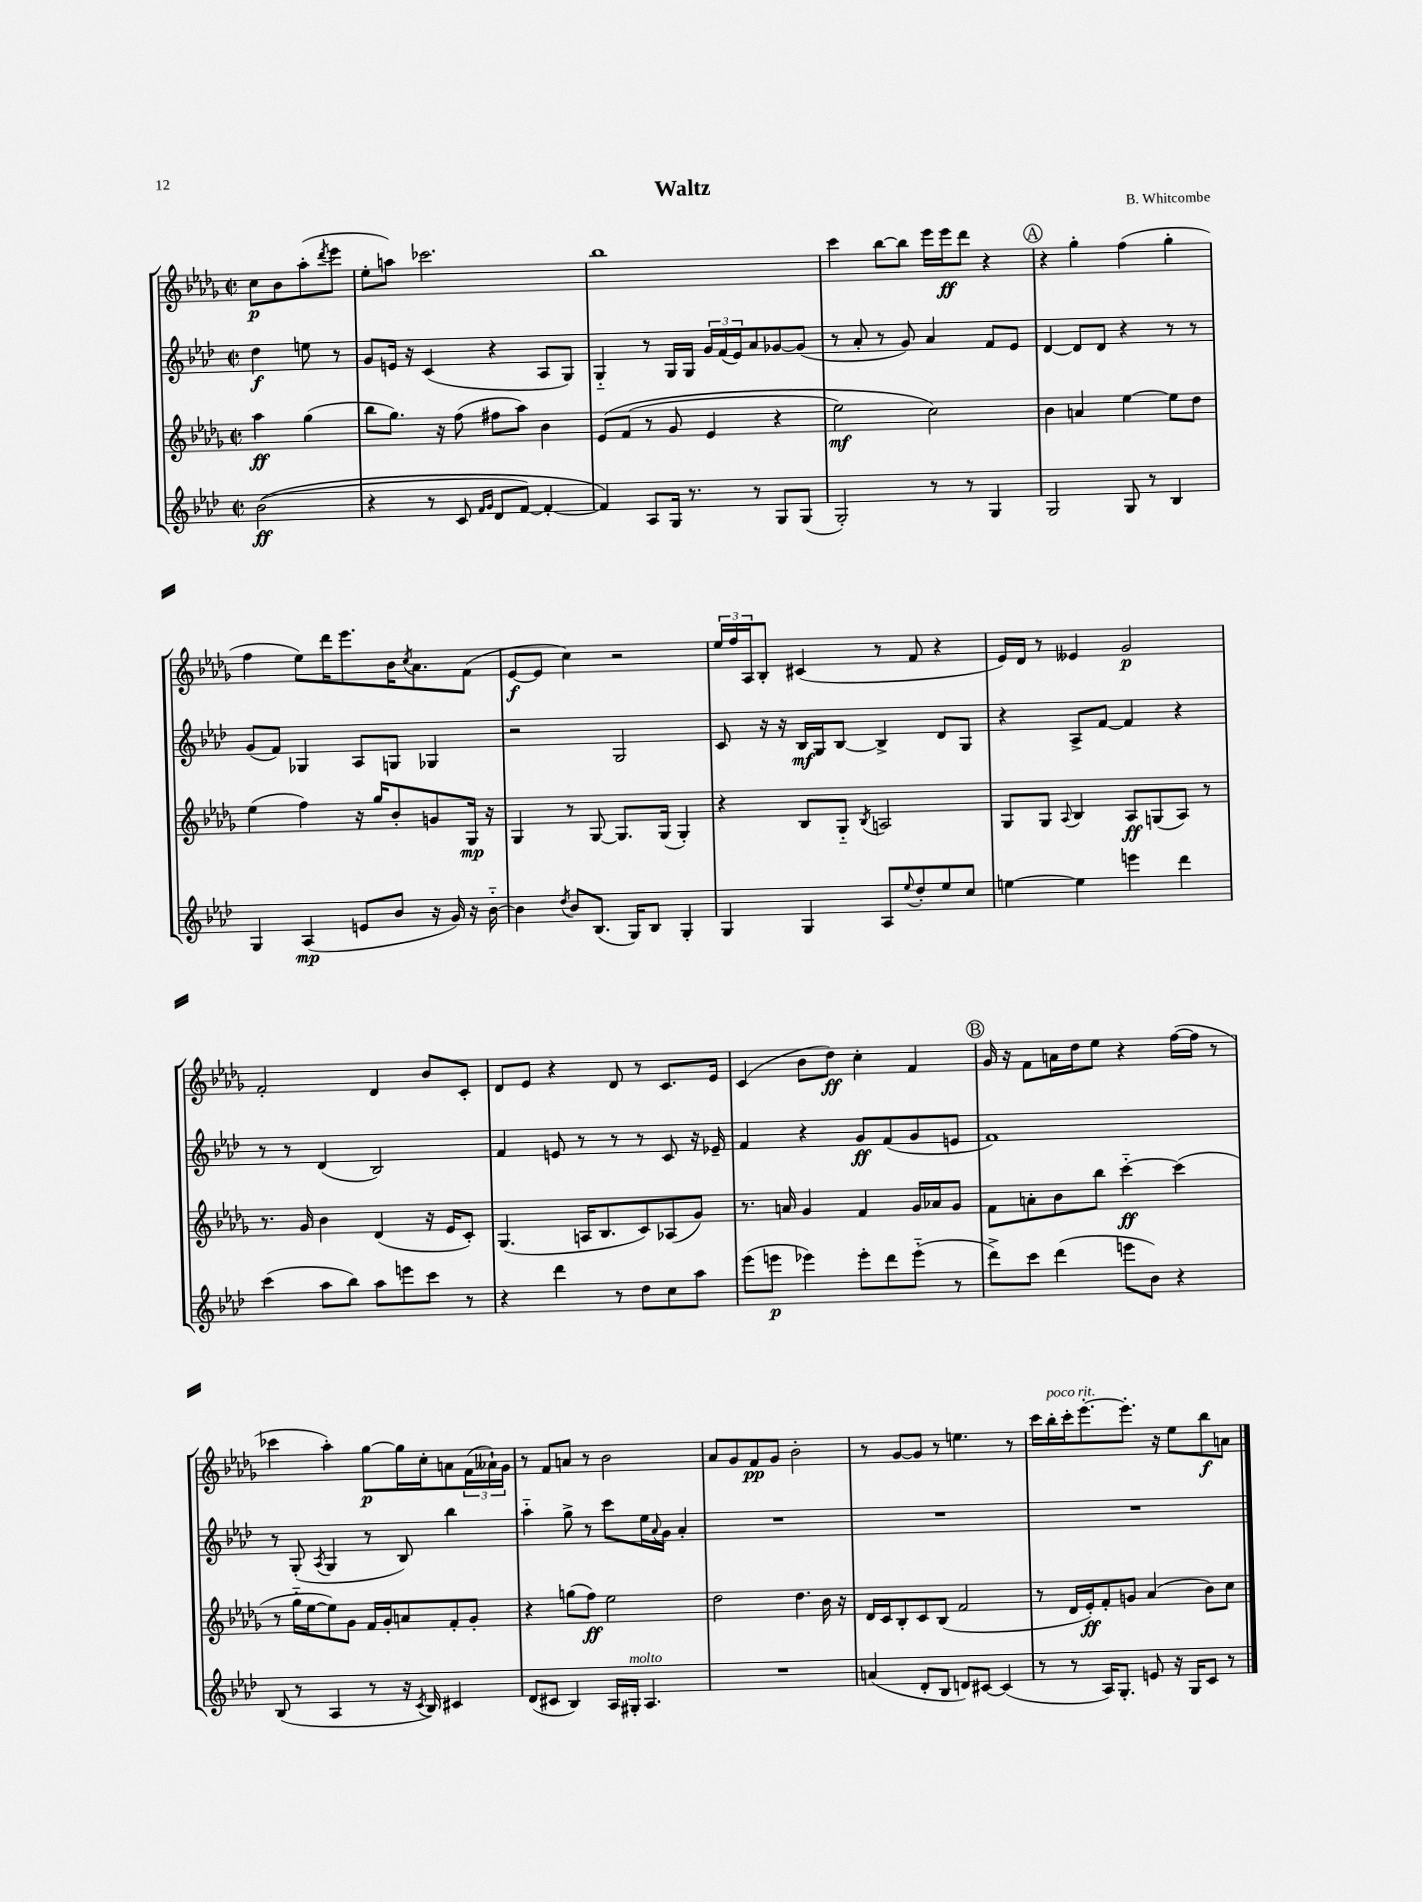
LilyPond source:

\header { title = "Waltz" composer = "B. Whitcombe" }
<<
\new StaffGroup <<
\new Staff = "s0" {
    \clef treble \key des \major \defaultTimeSignature \time 2/2 \partial 2
    c''8\p bes'8 aes''8-.( \acciaccatura { des'''8 } ees'''8 |
    ees''8-. a''8) ces'''2. |
    bes''1 |
    c'''4 bes''8~ bes''8 ees'''16 ees'''16\ff des'''8 r4 |
    \mark \markup { \circle "A" } r4 ges''4-. f''4( ges''4-. |
    f''4 ees''8) des'''16 ees'''8. bes'16 \acciaccatura { c''8 } aes'8. f'8( |
    ees'8~\f ees'8 c''4) r2 |
    \tuplet 3/2 { ees''16 f''16 aes16 } bes8-. cis'4( r8 f'8 r4 |
    ees'16) des'16 r8 eeses'4 ges'2\p |
    f'2-. des'4 bes'8 c'8-. |
    des'8 ees'8 r4 des'8 r8 c'8. ees'16 |
    c'4( bes'8 des''8\ff) c''4-. f'4 |
    \mark \markup { \circle "B" } ges'16 r16 f'8 a'16 des''16 ees''8 r4 f''16~( f''16 r8 |
    ces'''4 aes''4-.) ges''8~\p ges''16 c''16-. a'8 \tuplet 3/2 { f'16( aeses'16-!) ges'16 } |
    r8 f'8 a'8 r8 bes'2 |
    aes'8 ges'8 f'8\pp ges'8 bes'2-. |
    r8 ges'8~ ges'8 r8 e''4. r8 |
    c'''16 bes''16-.^\markup { \italic "poco rit." } c'''16-. ees'''8.~-. ees'''8.-. r16 ees''8 bes''8\f a'8 \bar "|." |
}
\new Staff = "s1" {
    \clef treble \key aes \major \defaultTimeSignature \time 2/2 \partial 2
    des''4\f e''8 r8 |
    g'8 e'16 r16 c'4( r4 aes8 g8) |
    g4-_ r8 g16 g16 \tuplet 3/2 { g'16 f'16( ees'16) } aes'8 ges'8~ ges'8( |
    r8 aes'8-. r8 g'8) aes'4 f'8 ees'8 |
    \mark \markup { \circle "A" } des'4~ des'8 des'8 r4 r8 r8 |
    g'8( f'8) ges4 aes8 g8 ges4 |
    r2 g2 |
    c'8 r16 r16 bes16\mf g16 bes8~ bes4-> des'8 g8 |
    r4 aes8-> f'8~ f'4 r4 |
    r8 r8 des'4( bes2) |
    f'4 e'8 r8 r8 r8 c'8 r16 ees'16-- |
    f'4 r4 g'8\ff f'8( g'8 e'8 |
    \mark \markup { \circle "B" } f'1) |
    r8 g8-.( \acciaccatura { aes8 } g4 r8 bes8) bes''4 |
    aes''4-_ g''8-> r8 c'''8 ees''16 \appoggiatura { aes'8 } g'16 aes'4-. |
    R1 |
    R1 |
    R1 \bar "|." |
}
\new Staff = "s2" {
    \clef treble \key des \major \defaultTimeSignature \time 2/2 \partial 2
    aes''4\ff ges''4( |
    bes''8 ges''8.) r16 f''8( fis''8 aes''8) bes'4 |
    ees'8\( f'8( r8 ges'8 ees'4 r4 |
    ees''2\mf) c''2\) |
    \mark \markup { \circle "A" } bes'4 a'4 ees''4~ ees''8 des''8 |
    ees''4( f''4) r16 ges''16 bes'8-. g'8 ges16\mp r16 |
    ges4 r8 ges8~ ges8. ges16( ges4-.) |
    r4 bes8 ges8-_ \acciaccatura { bes8 } a2 |
    ges8 ges8 \appoggiatura { aes8 } bes4 aes8\ff g8( aes8) r8 |
    r8. ges'16 bes'4 des'4( r16 ees'16 c'8-.) |
    ges4.( a16 bes8. c'8) aes8( ges'8) |
    r8. a'16 ges'4 f'4 ges'16 aes'16 ges'8 |
    \mark \markup { \circle "B" } f'8 a'8-. bes'8 bes''8 c'''4~-_\ff c'''4( |
    r8 ges''16-_ ees''16~ ees''8) ges'8 f'16 ges'16-. a'8 f'8-. ges'8-. |
    r4 g''8( f''8\ff) ees''2 |
    des''2 des''4. bes'16 r16 |
    des'16 c'16 bes8-. c'8 bes8( f'2 |
    r8 des'16 ees'16-.\ff) f'8-. g'8 aes'4( bes'8) c''8 \bar "|." |
}
\new Staff = "s3" {
    \clef treble \key aes \major \defaultTimeSignature \time 2/2 \partial 2
    bes'2\ff(\( |
    r4 r8 c'8 \grace { f'16 g'16 } des'8 f'8~) f'4~-. |
    f'4\) aes8 g16 r8. r8 g8 g8( |
    g2-.) r8 r8 g4 |
    \mark \markup { \circle "A" } g2 g8 r8 bes4 |
    g4 aes4\mp( e'8 bes'8 r16 g'16) r16 bes'16~-_ |
    bes'4 \acciaccatura { des''8 } bes'8 bes8.( g16) bes8 g4-. |
    g4 g4 aes8 \appoggiatura { ees''8 } des''8-. ees''8 c''8 |
    e''4~ e''4 e'''4 des'''4 |
    c'''4( aes''8 bes''8) aes''8 e'''8 c'''8 r8 |
    r4 des'''4 r8 des''8 c''8 aes''8 |
    ees'''8( e'''8\p ees'''4) ees'''8-. des'''8 ees'''8-_( r8 |
    \mark \markup { \circle "B" } des'''8->) c'''8 des'''4( e'''8 bes'8) r4 |
    bes8( r8 aes4 r8 r16 \acciaccatura { c'8 } bes16) cis'4 |
    des'8( cis'8 bes4) aes16 gis16-.^\markup { \italic "molto" } aes4. |
    R1 |
    a'4( des'8-. bes8 d'8) cis'8~ cis'4( |
    r8 r8 aes16) g8.-. e'8 r16 g16 c'8 r8 \bar "|." |
}
>>
>>
\layout { \context { \Score \remove "Bar_number_engraver" } }
